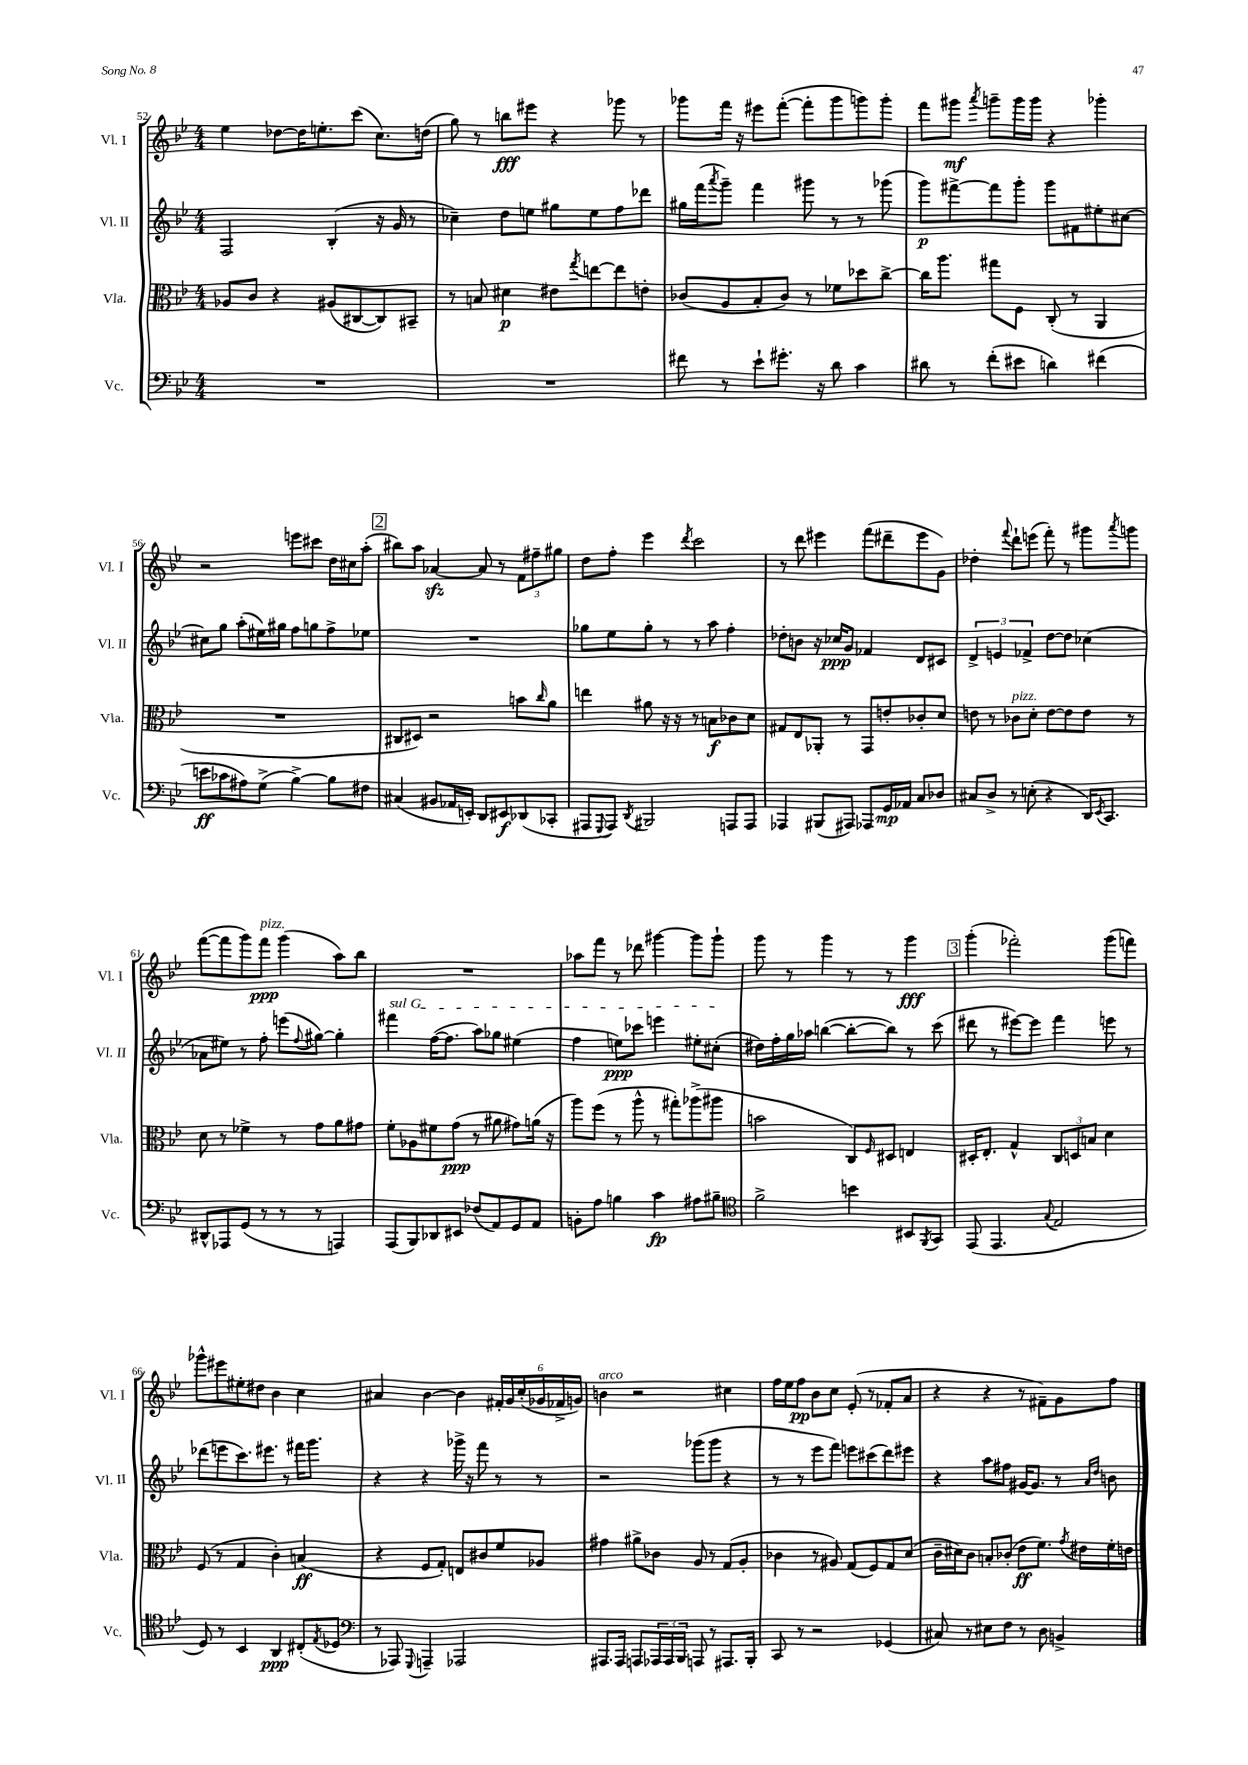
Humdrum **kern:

**kern	**dynam	**kern	**dynam	**kern	**dynam	**kern	**dynam
*part4	*part4	*part3	*part3	*part2	*part2	*part1	*part1
*staff4	*staff4	*staff3	*staff3	*staff2	*staff2	*staff1	*staff1
*I"Vc.	*	*I"Vla.	*	*I"Vl. II	*	*I"Vl. I	*
*I'Vc.	*	*I'Vla.	*	*I'Vl. II	*	*I'Vl. I	*
*clefF4	*	*clefC3	*	*clefG2	*	*clefG2	*
*k[b-e-]	*	*k[b-e-]	*	*k[b-e-]	*	*k[b-e-]	*
*M4/4	*	*M4/4	*	*M4/4	*	*M4/4	*
=52	=52	=52	=52	=52	=52	=52	=52
1r	.	8A-X/L	.	2F/	.	4ee-\	.
.	.	8c/J	.	.	.	.	.
.	.	4r	.	.	.	[8dd-X\L	.
.	.	.	.	.	.	16dd-\K]	.
.	.	.	.	.	.	8.een'\	.
.	.	(8A#X/L	.	(4B-'/	.	.	.
.	.	[8C#X/	.	.	.	(8ccc\J	.
.	.	8C#/])	.	16r	.	8.cc\L)	.
.	.	.	.	16g/	.	.	.
.	.	8BB#X~/J	.	8r	.	.	.
.	.	.	.	.	.	(16ddn\Jk	.
=53	=53	=53	=53	=53	=53	=53	=53
1r	.	8r	.	4cc-X~\)	.	8gg\)	.
.	.	8Bn/	.	.	.	8r	.
.	.	4d#X\	p	8dd\L	.	8bbn\L	fff
.	.	.	.	8een\J	.	8eee#X\J	.
.	.	8e#X\L	.	8gg#X\L	.	4r	.
.	.	8qgg/	.	.	.	.	.
.	.	[8een\	.	8ee\	.	.	.
.	.	8ee\]	.	8ff\	.	8ggg-X\	.
.	.	8en'\J	.	8ddd-X\J	.	8r	.
=54	=54	=54	=54	=54	=54	=54	=54
8f#X\	.	(8c-X/L	.	16gg#X\LL	.	8ggg-X\L	.
.	.	.	.	(16fff\J	.	.	.
.	.	.	.	8qaaa/	.	.	.
8r	.	8A/	.	8ggg~\J)	.	16fff\Jk	.
.	.	.	.	.	.	16r	.
8e-`\L	.	8B-'/	.	4fff\	.	8eee#X\L	.
8.g#X'\J	.	8c-/J)	.	.	.	([8fff'\J	.
.	.	8r	.	8ggg#X\	.	8fff'\L]	.
16r	.	.	.	.	.	.	.
8d\	.	8f-X\L	.	8r	.	8ggg-\	.
4c\	.	8dd-X\	.	8r	.	8gggn\)	.
.	.	[8cc^\J	.	(8ggg-X\	.	8ggg'\J	.
=55	=55	=55	=55	=55	=55	=55	=55
8d#X\	.	16cc\KL]	.	8ggg\L)	p	8fff\L	.
.	.	8.aa\J	.	.	.	.	.
8r	.	.	.	[8fff#X^\	.	8ggg#X\J	mf
.	.	.	.	.	.	8qaaa/	.
(8f'\L	.	8gg#X\L	.	8fff#\]	.	8gggn~\L	.
8e#X\J	.	8F\J	.	8ggg'\J	.	16ggg\L	.
.	.	.	.	.	.	16ggg\JJ	.
4dn\)	.	(8C'/	.	8ggg\L	.	4r	.
.	.	8r	.	8f#X\	.	.	.
(4f#X\	.	4AA/	.	8ee#X'\	.	4ggg-X'\	.
.	.	.	.	[8cc#X\J	.	.	.
!!LO:LB:g=z
=56	=56	=56	=56	=56	=56	=56	=56
8en\L	ff	1r	.	8cc#X\L]	.	2r	.
8c-X\	.	.	.	8gg\J	.	.	.
8A#X\)	.	.	.	(8aa'\L	.	.	.
(8G^\J	.	.	.	16ee#X\L)	.	.	.
.	.	.	.	16gg#X\JJ	.	.	.
[4B-^\)	.	.	.	8ff\L	.	8eeen\L	.
.	.	.	.	8ggn\	.	8ccc#X\J	.
8B-\L]	.	.	.	8ff^\	.	16dd\LL	.
.	.	.	.	.	.	16cc#X\J	.
8F#X\J	.	.	.	8ee-X\J	.	(8aa'\J	.
!!LO:REH:place=s1:t=2
=57	=57	=57	=57	=57	=57	=57	=57
(4C#X/	.	8C#X/L	.	1r	.	8bb#X\L)	.
.	.	8D#X/J)	.	.	.	8aa\J	.
8BB#X/L	.	2r	.	.	.	[4a-Xzz/	.
16AA-X/L	.	.	.	.	.	.	.
16EEn'/JJ)	.	.	.	.	.	.	.
8DD/L	.	.	.	.	.	8a-/]	.
8EE#X/	f	.	.	.	.	8r	.
(8DD-X/	.	8bn\L	.	.	.	12f\L	.
.	.	.	.	.	.	12ff#X~\	.
.	.	16qqcc/	.	.	.	.	.
8CC-X'/J	.	8a\J	.	.	.	.	.
.	.	.	.	.	.	12gg#X\J	.
=58	=58	=58	=58	=58	=58	=58	=58
8AAA#X/L	.	4een\	.	8gg-X\L	.	8dd\L	.
8qqGGG/	.	.	.	.	.	.	.
8AAA#/J)	.	.	.	8ee-\	.	8ff'\J	.
8qDD/	.	.	.	.	.	.	.
2BBB#X/	.	8a#X\	.	8gg-'\J	.	4eee-\	.
.	.	16r	.	8r	.	.	.
.	.	16r	.	.	.	.	.
.	.	.	.	.	.	8qddd/	.
.	.	8r	.	8r	.	2ccc\	.
.	.	8Bn\L	f	8aa\	.	.	.
8AAAn/L	.	8c-X\	.	4ff'\	.	.	.
8AAA/J	.	8d\J	.	.	.	.	.
=59	=59	=59	=59	=59	=59	=59	=59
4AAA-X/	.	8G#X/L	.	8dd-X'\L	.	8r	.
.	.	8E-/	.	8bn\J	.	8ddd\	.
(8BBB#X/L	.	8AA-X'/J	.	16r	.	4eee#X\	.
.	.	.	.	16cc-X/KL	ppp	.	.
8AAA#X/J)	.	8r	.	8g/J	.	.	.
8AAA-X/L	.	8GG/L	.	4f-X/	.	(8fff\L	.
16GG/L	mp	8en'/	.	.	.	8ddd#X~\	.
16AA-X/JJ	.	.	.	.	.	.	.
8C/L	.	8c-X'/	.	8d/L	.	8eee#\	.
8D-X/J	.	8d/J	.	8c#X/J	.	8g\J)	.
=60	=60	=60	=60	=60	=60	=60	=60
8C#X/L	.	8en\	.	6d^/	.	4dd-X'\	.
8D^/J	.	8r	.	.	.	.	.
.	.	.	.	6en/	.	.	.
.	.	.	.	.	.	8qqfff/	.
!	!	!LO:TX:a:i:t=pizz.	!	!	!	!	!
8r	.	8c-X\L	.	.	.	8ddd`\L	.
.	.	.	.	6f-X^/	.	.	.
(8En'\	.	8d'\J	.	.	.	(8eeen\J	.
4r	.	[8e\L	.	[8dd\L	.	8fff'\)	.
.	.	8e\]	.	8dd\J]	.	8r	.
16DD/KL)	.	8e\J	.	(4cc-X\	.	8ggg#X\L	.
8qEE-/	.	.	.	.	.	.	.
8.CC/J	.	.	.	.	.	.	.
.	.	.	.	.	.	8qaaa/	.
.	.	8r	.	.	.	8gggn\J	.
!!LO:LB:g=z
=61	=61	=61	=61	=61	=61	=61	=61
8DD#X^^/L	.	8d\	.	8a-X\L	.	([8fff\L	.
8AAA-X/	.	8r	.	8ee#X\J)	.	8fff\]	.
(8GG/J	.	4f-X^\	.	8r	.	8ggg\)	.
!	!	!	!	!	!	!LO:TX:a:i:t=pizz.	!
8r	.	.	.	8ff'\	.	8fff\J	ppp
8r	.	8r	.	(8eeen\L	.	(4ggg\	.
.	.	.	.	8qqff/	.	.	.
8r	.	8g\L	.	[8gg#X\J)	.	.	.
4AAAn/)	.	8a\	.	4gg#'\]	.	8aa\L)	.
.	.	8g#X\J	.	.	.	8bb-\J	.
=62	=62	=62	=62	=62	=62	=62	=62
!	!	!	!	!LO:TX:a:i:t=sul G	!	!	!
(8AAA/L	.	8f'\L	.	4fff#X\	.	1r	.
8BBB-/)	.	8A-X\	.	.	.	.	.
8DD-X/	.	8f#X\	.	([16ff\KL	.	.	.
.	.	.	.	8.ff\J]	.	.	.
8EE#X/J	.	(8g\J	ppp	.	.	.	.
(8F-X/L	.	8r	.	8aa\L)	.	.	.
8AA/)	.	8a#X\	.	8gg-X\J	.	.	.
8GG/	.	8g#X\L)	.	(4ee#X\	.	.	.
8AA/J	.	(16an\Jk	.	.	.	.	.
.	.	16r	.	.	.	.	.
=63	=63	=63	=63	=63	=63	=63	=63
8BBn'\L	.	8aa\L)	.	4ff\	.	8aa-X\L	.
8A\J	.	(8ff\J	.	.	.	8fff\J	.
4Bn\	.	8r	.	8een\L)	ppp	8r	.
.	.	8aa^^\	.	8ccc-X\J	.	8ddd-X\	.
4c\	fp	8r	.	4eeen\	.	[4ggg#X\	.
.	.	8gg#X'\L)	.	.	.	.	.
8A#X\L	.	(8aa-X^\	.	8ee#X'\L	.	8ggg#\L]	.
8B#X~\J	.	8aa#X\J	.	(8cc#X'\J	.	8ggg#`\J	.
=64	=64	=64	=64	=64	=64	=64	=64
*clefC4	*	*	*	*	*	*	*
2f^\	.	2bn\	.	16dd#X\LL)	.	8ggg\	.
.	.	.	.	16ff'\	.	.	.
.	.	.	.	16gg\	.	8r	.
.	.	.	.	16aa-X\JJ	.	.	.
.	.	.	.	([4bbn\	.	4ggg\	.
4bn\	.	8C/L)	.	8bb'\L_	.	8r	.
.	.	16qqF/	.	.	.	.	.
.	.	8D#X/J	.	8bb\J])	.	8r	.
8BB#X/L	.	4En/	.	8r	.	4ggg\	fff
8qFF/	.	.	.	.	.	.	.
8GG/J	.	.	.	(8ccc\	.	.	.
!!LO:REH:place=s1:t=3
=65	=65	=65	=65	=65	=65	=65	=65
(8EE-/	.	16D#X'/KL	.	8ddd#X\	.	(4ggg'\	.
.	.	8.E-'/J	.	.	.	.	.
4.EE-/	.	.	.	8r	.	.	.
.	.	4G^^/	.	[8eee#X\L)	.	2fff-X'\)	.
.	.	.	.	8eee#\J]	.	.	.
8qqG/	.	.	.	.	.	.	.
2E-/	.	12C/L	.	4fff\	.	.	.
.	.	12Dn/	.	.	.	.	.
.	.	12Bn/J	.	.	.	.	.
.	.	4d\	.	8eeen\	.	(8ggg\L	.
.	.	.	.	8r	.	8fffn\J)	.
!!LO:LB:g=z
=66	=66	=66	=66	=66	=66	=66	=66
8D/)	.	(8F/	.	(8ddd-X\L	.	8ggg-X^^\L	.
8r	.	8r	.	8eeen\	.	8eee#X\	.
4BB-/	.	4G/	.	8.ccc\)	.	8ee#X'\	.
.	.	.	.	.	.	8dd#X\J	.
.	.	.	.	8.eee#X\J	.	.	.
4AA/	ppp	4c'\)	.	.	.	4b-\	.
.	.	.	.	8r	.	.	.
(8C#X'/L	.	(4Bn/	ff	16fff#X\KL	.	4cc\	.
.	.	.	.	8.ggg\J	.	.	.
8qE-/	.	.	.	.	.	.	.
8D-X/J	.	.	.	.	.	.	.
=67	=67	=67	=67	=67	=67	=67	=67
*clefF4	*	*	*	*	*	*	*
8r	.	4r	.	4r	.	4a#X/	.
8AAA-X/)	.	.	.	.	.	.	.
8qqGGG/	.	.	.	.	.	.	.
4AAAn~/	.	8F/L	.	4r	.	[4b-\	.
.	.	8G'/J)	.	.	.	.	.
2AAA-X/	.	8En/L	.	16ggg-X^\	.	4b-\]	.
.	.	.	.	16r	.	.	.
.	.	8c#X/	.	8fff\	.	.	.
.	.	8f/	.	8r	.	24f#X'/LL	.
.	.	.	.	.	.	24g/	.
.	.	.	.	.	.	(24cc'/	.
.	.	8A-X/J	.	8r	.	24g-X/	.
.	.	.	.	.	.	24f-X^/	.
.	.	.	.	.	.	24gn/JJ)	.
=68	=68	=68	=68	=68	=68	=68	=68
!	!	!	!	!	!	!LO:TX:a:i:t=arco	!
8.AAA#X/L	.	4g#X\	.	2r	.	4bn\	.
16AAA#/Jk	.	.	.	.	.	.	.
8AAAn/L	.	8a#X^\L	.	.	.	2r	.
24AAA-X/L	.	8c-X\J	.	.	.	.	.
24AAA-/	.	.	.	.	.	.	.
24BBB-/JJ	.	.	.	.	.	.	.
8AAAn/	.	8A/	.	(8ggg-X\L	.	.	.
8r	.	8r	.	8ggg-\J	.	.	.
8.AAA#X/L	.	(8G/L	.	4r	.	4cc#X\	.
.	.	8A'/J	.	.	.	.	.
16BBB-'/Jk	.	.	.	.	.	.	.
=69	=69	=69	=69	=69	=69	=69	=69
8CC/	.	4c-X\	.	8r	.	16ff\LL	.
.	.	.	.	.	.	16ee-\J	.
8r	.	.	.	8r	.	8ff\J	pp
2r	.	8r	.	8eee-\L	.	8b-\L	.
.	.	8A#X/)	.	8fff\J)	.	8cc\J	.
.	.	(8G/L	.	8eeen\L	.	(8e-'/	.
.	.	8F/)	.	(8ccc#X\	.	8r	.
(4GG-X/	.	8G/	.	8ddd\)	.	8f-X'/L	.
.	.	(8d/J	.	8eee#X\J	.	8a/J	.
=70	=70	=70	=70	=70	=70	=70	=70
8C#X/)	.	16c~\LL	.	4r	.	4r	.
.	.	16d#X\J)	.	.	.	.	.
8r	.	8c\J	.	.	.	.	.
8E#X\L	.	8Bn'/L	.	8aa\L	.	4r	.
8F\J	.	(8c-X'/J	.	8ff#X\J	.	.	.
8r	.	8e-\L	ff	[16g#X/KL	.	8r	.
.	.	.	.	8.g#/J]	.	.	.
8D\	.	8.f\J)	.	.	.	8f#X~\L)	.
4BBn^/	.	.	.	8r	.	8g\	.
.	.	8qg/	.	.	.	.	.
.	.	16e#X\LL	.	.	.	.	.
.	.	.	.	16qqa/LL	.	.	.
.	.	.	.	16qqdd/JJ	.	.	.
.	.	16f'\	.	8bn\	.	8ff\J	.
.	.	16en\JJ	.	.	.	.	.
==	==	==	==	==	==	==	==
*-	*-	*-	*-	*-	*-	*-	*-
